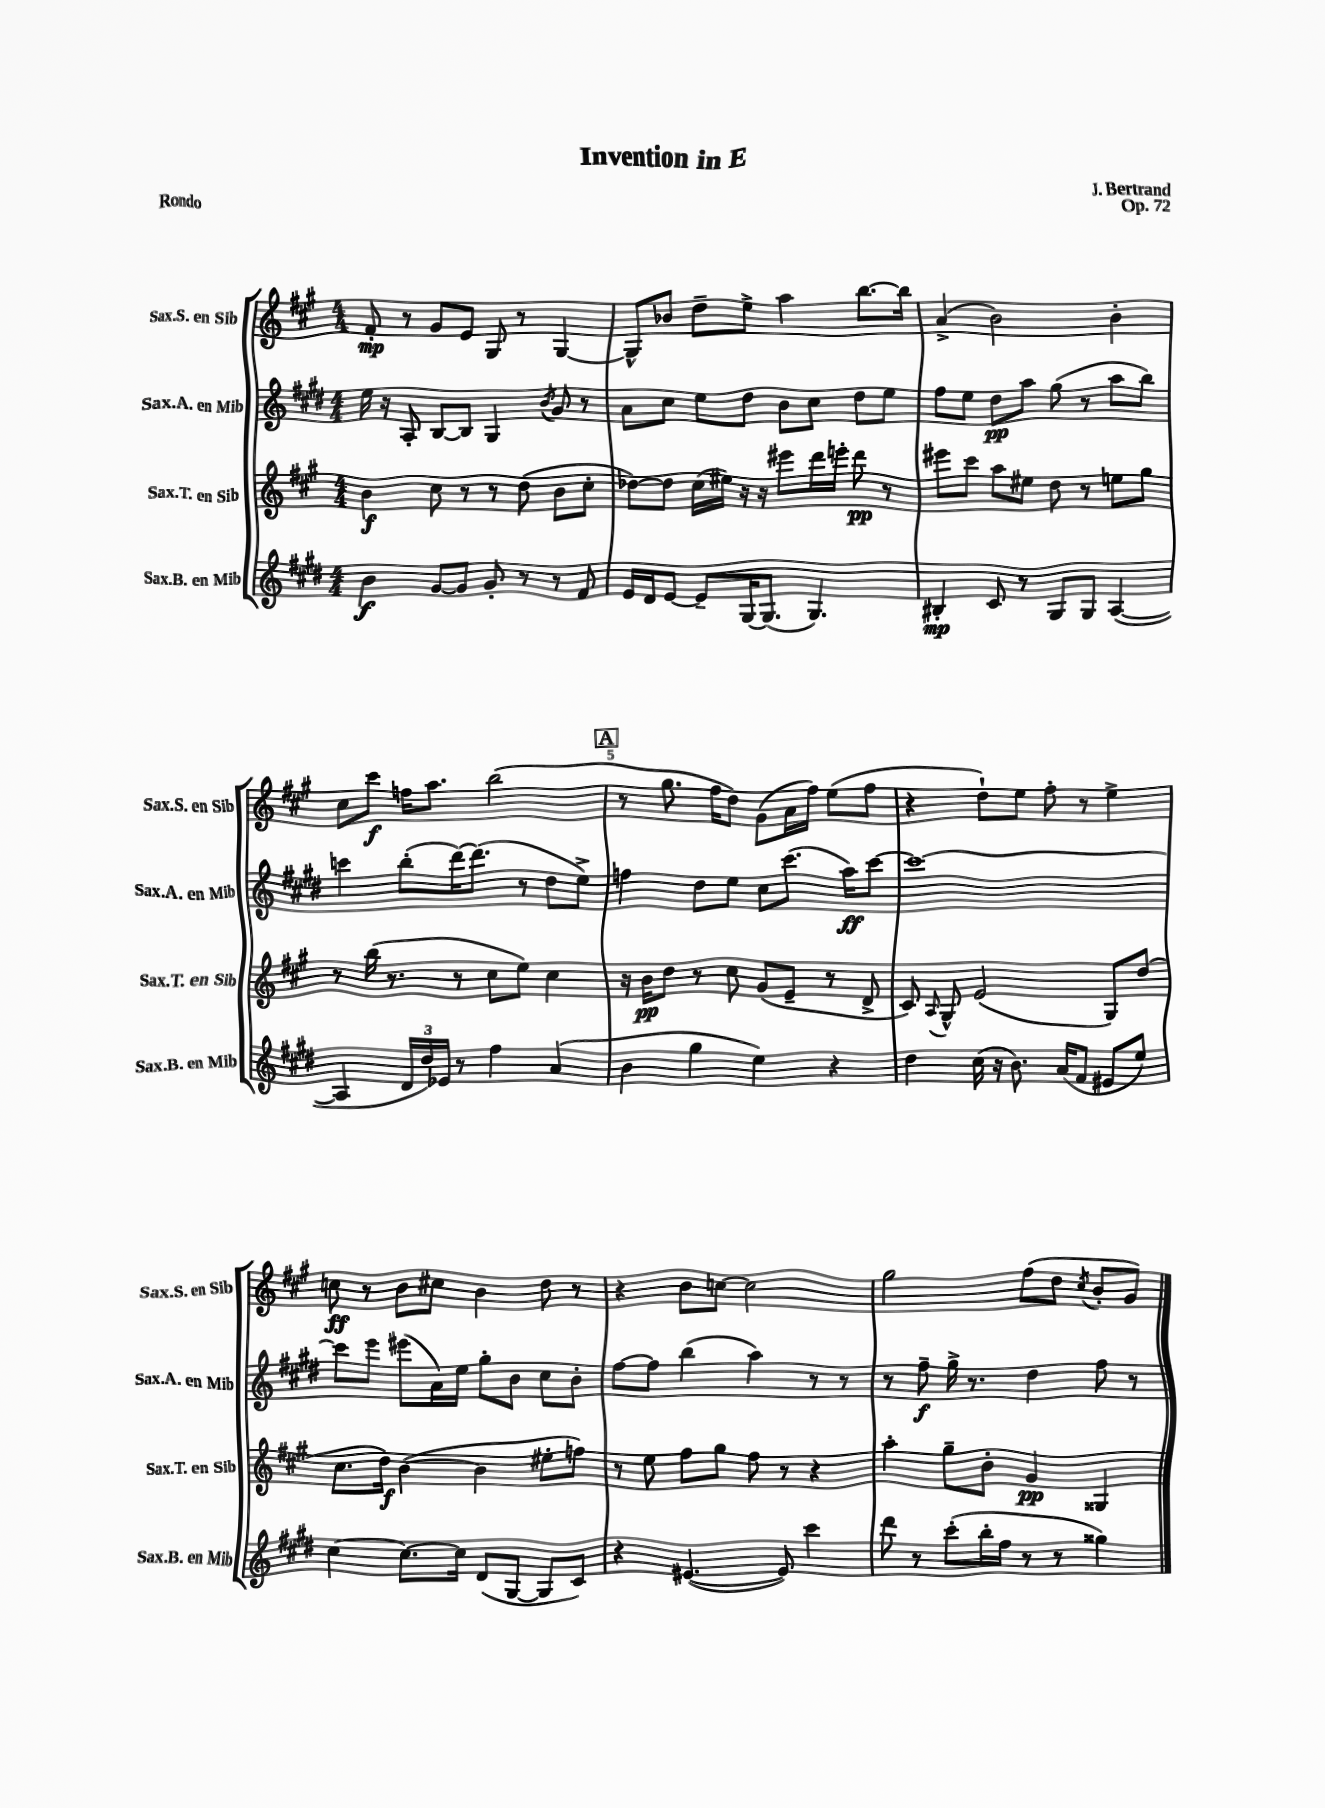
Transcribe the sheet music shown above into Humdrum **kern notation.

**kern	**dynam	**kern	**dynam	**kern	**dynam	**kern	**dynam
*part4	*part4	*part3	*part3	*part2	*part2	*part1	*part1
*staff4	*staff4	*staff3	*staff3	*staff2	*staff2	*staff1	*staff1
*I"Sax.B. en Mib	*	*I"Sax.T. en Sib	*	*I"Sax.A. en Mib	*	*I"Sax.S. en Sib	*
*I'Sax.B. en Mib	*	*I'Sax.T. en Sib	*	*I'Sax.A. en Mib	*	*I'Sax.S. en Sib	*
*clefG2	*	*clefG2	*	*clefG2	*	*clefG2	*
*k[f#c#g#d#]	*	*k[f#c#g#]	*	*k[f#c#g#d#]	*	*k[f#c#g#]	*
*M4/4	*	*M4/4	*	*M4/4	*	*M4/4	*
=1	=1	=1	=1	=1	=1	=1	=1
4b\	f	4b\	f	16ee\	.	8f#'/	mp
.	.	.	.	16r	.	.	.
.	.	.	.	8A'/	.	8r	.
[8g#/L	.	8cc#\	.	[8B/L	.	8g#/L	.
8g#/J]	.	8r	.	8B/J]	.	8e/J	.
8g#'/	.	8r	.	4G#/	.	8G#/	.
8r	.	(8dd\	.	.	.	8r	.
.	.	.	.	8qb/	.	.	.
8r	.	8b\L	.	8g#/	.	[4G#/	.
8f#/	.	8cc#'\J	.	8r	.	.	.
=2	=2	=2	=2	=2	=2	=2	=2
16e/LL	.	[8dd-X\L)	.	8a\L	.	8G#^^/L]	.
16d#/J	.	.	.	.	.	.	.
[8e/J	.	8dd-\J]	.	8cc#\J	.	8b-X/J	.
8e~/L]	.	(16cc#\LL	.	8ee\L	.	8dd~\L	.
.	.	16ee#X\JJ)	.	.	.	.	.
[16G#/K	.	16r	.	8dd#\J	.	8ee^\J	.
(8.G#/J]	.	16r	.	.	.	.	.
.	.	8eee#X\L	.	8b\L	.	4aa\	.
4.G#/)	.	16ddd\L	.	8cc#\J	.	.	.
.	.	16eeen'\JJ	.	.	.	.	.
.	.	8ddd\	pp	8dd#\L	.	[8.bb\L	.
.	.	8r	.	8ee\J	.	.	.
.	.	.	.	.	.	16bb\Jk]	.
=3	=3	=3	=3	=3	=3	=3	=3
4B#X'/	mp	8eee#X\L	.	8ff#\L	.	(4a^/	.
.	.	8ccc#\J	.	8ee\J	.	.	.
8c#/	.	8aa\L	.	8dd#\L	pp	2b\)	.
8r	.	8ee#X\J	.	8aa\J	.	.	.
8G#/L	.	8dd\	.	(8gg#\	.	.	.
8G#/J	.	8r	.	8r	.	.	.
([4A/	.	8een\L	.	8aa\L	.	4b'\	.
.	.	8gg#\J	.	8bb\J)	.	.	.
!!LO:LB:g=z
=4	=4	=4	=4	=4	=4	=4	=4
4A/]	.	8r	.	4cccn\	.	8cc#\L	.
.	.	(16bb\	.	.	.	8ccc#\J	f
.	.	8.r	.	.	.	.	.
24d#/LL	.	.	.	(8bb'\L	.	16ffn\KL	.
24dd#/)	.	.	.	.	.	.	.
.	.	.	.	.	.	8.aa\J	.
24e-X/JJ	.	.	.	.	.	.	.
8r	.	8r	.	[16ddd#\K)	.	.	.
.	.	.	.	(8.ddd#\J]	.	.	.
4ff#\	.	8cc#\L	.	.	.	(2bb\	.
.	.	8ee\J)	.	8r	.	.	.
(4a/	.	4cc#\	.	8dd#\L	.	.	.
.	.	.	.	8ee^\J)	.	.	.
!!LO:REH:place=s1:t=A
=5	=5	=5	=5	=5	=5	=5	=5
4b\	.	16r	.	4ffn\	.	8r	.
.	.	16b\KL	pp	.	.	.	.
.	.	8dd\J	.	.	.	8.gg#\	.
4gg#\	.	8r	.	8dd#\L	.	.	.
.	.	.	.	.	.	16ff#\KL	.
.	.	8cc#\	.	8ee\J	.	8dd\J)	.
4ee\)	.	(8g#/L	.	8cc#\L	.	(8g#\L	.
.	.	8e~/J	.	(8.ccc#\J	.	16a\L	.
.	.	.	.	.	.	16ff#\JJ)	.
4r	.	8r	.	.	.	(8ee\L	.
.	.	.	.	16aa\KL)	ff	.	.
.	.	8d^/	.	[8ccc#\J	.	8ff#\J	.
=6	=6	=6	=6	=6	=6	=6	=6
4dd#\	.	8c#/)	.	1ccc#_	.	4r	.
.	.	8qqA/	.	.	.	.	.
.	.	8G#^^/	.	.	.	.	.
(16cc#\	.	(2e/	.	.	.	8dd`\L)	.
16r	.	.	.	.	.	.	.
8.b\)	.	.	.	.	.	8ee\J	.
.	.	.	.	.	.	8ff#'\	.
(16a/KL	.	.	.	.	.	.	.
8f#/J	.	.	.	.	.	8r	.
8e#X/L	.	8G#/L)	.	.	.	4ee^\	.
8ee/J)	.	(8dd/J	.	.	.	.	.
!!LO:LB:g=z
=7	=7	=7	=7	=7	=7	=7	=7
[4cc#\	.	8.cc#\L	.	8ccc#\L]	.	8ccn\	ff
.	.	.	.	8eee\J	.	8r	.
.	.	16dd\Jk)	f	.	.	.	.
8.cc#\L_	.	([4b\	.	(8eee#X\L	.	8b\L	.
.	.	.	.	16a\L)	.	8cc#X\J	.
16cc#\Jk]	.	.	.	16ee\JJ	.	.	.
(8d#/L	.	4b\]	.	8gg#'\L	.	4b\	.
[8G#/J	.	.	.	8b\J	.	.	.
8G#/L]	.	8ee#X'\L	.	8cc#\L	.	8dd\	.
8c#/J)	.	8ffn\J)	.	8b'\J	.	8r	.
=8	=8	=8	=8	=8	=8	=8	=8
4r	.	8r	.	[8ff#\L	.	4r	.
.	.	8ee\	.	8ff#\J]	.	.	.
([4.e#X/	.	8ff#\L	.	(4bb\	.	8b\L	.
.	.	8gg#\J	.	.	.	[8ccn\J	.
.	.	8ff#\	.	4aa\)	.	2cc\]	.
8e#/])	.	8r	.	.	.	.	.
4ccc#\	.	4r	.	8r	.	.	.
.	.	.	.	8r	.	.	.
=9	=9	=9	=9	=9	=9	=9	=9
8ddd#\	.	4aa'\	.	8r	.	2gg#\	.
8r	.	.	.	8ff#~\	f	.	.
(8ccc#'\L	.	8gg#~\L	.	16gg#^\	.	.	.
.	.	.	.	8.r	.	.	.
16bb'\L	.	8b'\J	.	.	.	.	.
16ff#\JJ	.	.	.	.	.	.	.
8r	.	4g#/	pp	4dd#\	.	(8ff#\L	.
8r	.	.	.	.	.	8dd\J	.
.	.	.	.	.	.	8qcc#/	.
4gg##X\)	.	4G##X/	.	8ff#\	.	8b'/L	.
.	.	.	.	8r	.	8g#/J)	.
==	==	==	==	==	==	==	==
*-	*-	*-	*-	*-	*-	*-	*-
